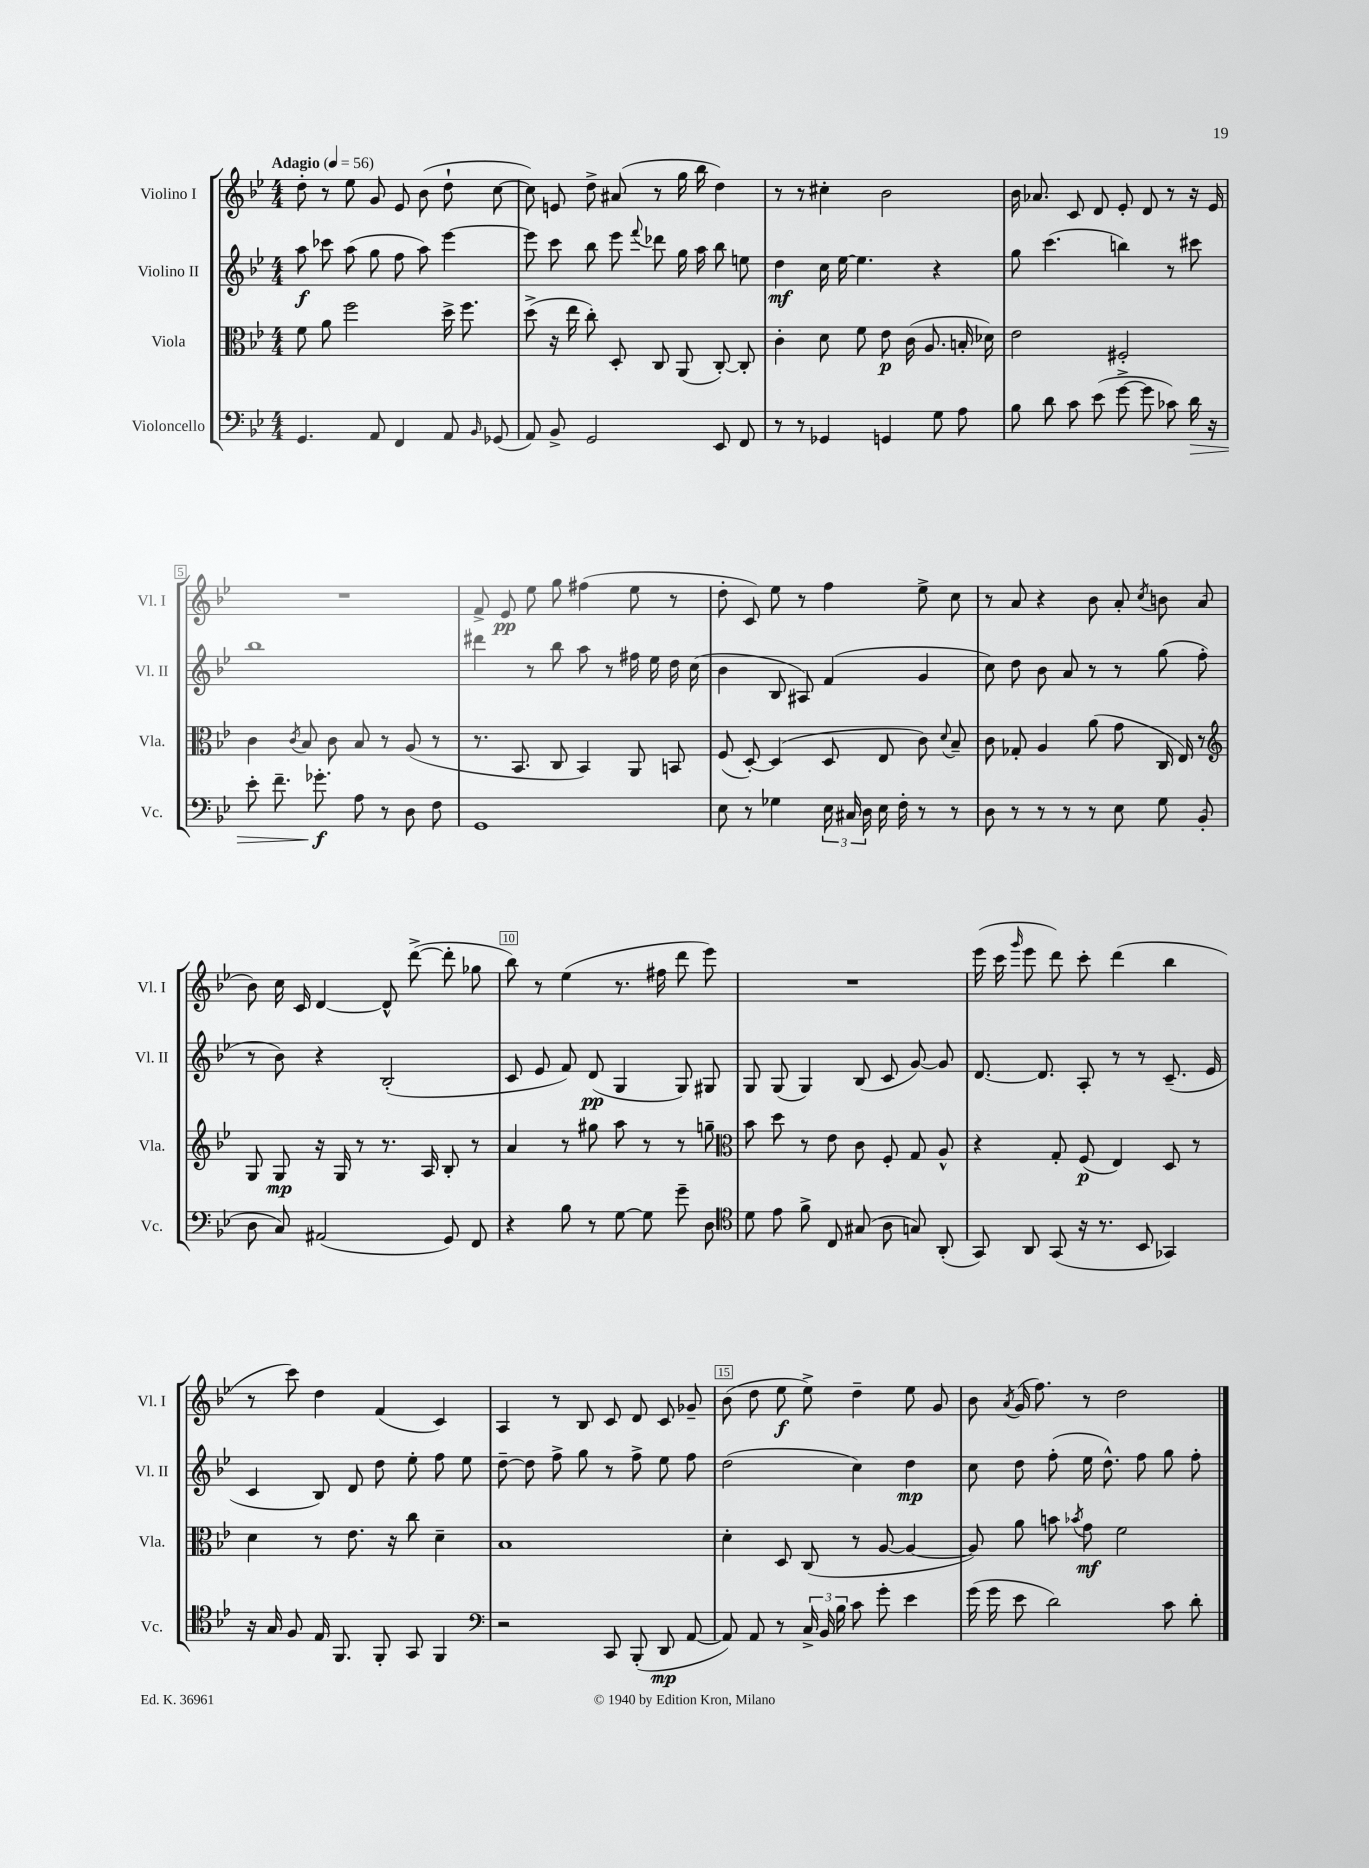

**kern	**kern	**kern	**kern
*staff4	*staff3	*staff2	*staff1
*clefF4	*clefC3	*clefG2	*clefG2
*k[b-e-]	*k[b-e-]	*k[b-e-]	*k[b-e-]
*M4/4	*M4/4	*M4/4	*M4/4
*MM56	*MM56	*MM56	*MM56
4.GG/	8f\	8aa\	8dd'\
.	8a\	8ccc-\	8r
.	2ff\	(8aa\	8ee-\
8AA/	.	8gg\	8g/
4FF/	.	8ff\	8e-/
.	.	8aa\)	(8b-\
8AA/	16dd^\	[4eee-\	8dd`\
.	8.ff\	.	.
16qqBB-/	.	.	.
(8GG-/	.	.	[8cc\
=	=	=	=
8AA/)	(8dd^\	8eee-\]	8cc\])
8BB-^/	16r	8ccc\	8e/
.	16ee-\	.	.
2GG/	8cc'\)	8bb-\	8dd^\
.	8D'/	8eee-\	(8a#/
.	.	8qqfff/	.
.	8C/	8ddd-\	8r
.	(8AA/	16gg\	16gg\
.	.	16aa\	16bb-\
8EE-/	[8C'/)	8bb-\	4dd\)
8FF/	8C'/]	8ee\	.
=	=	=	=
8r	4c'\	4dd\	8r
8r	.	.	8r
4GG-/	8d\	16cc\	4cc#'\
.	.	[16ee-\	.
.	8f\	4.ee-\]	.
4GG/	8e-\	.	2b-\
.	(16c\	.	.
.	8.A/	.	.
8G\	.	4r	.
8A\	16B'/	.	.
.	16d-\)	.	.
=	=	=	=
8B-\	2e-\	8gg\	16b-\
.	.	.	8.a-/
8d\	.	(4.ccc\	.
8c\	.	.	8c/
(8e-\	.	.	8d/
[8g^\	2F#'/	4bb\)	8e-'/
8g\]	.	.	8d/
8c-\)	.	8r	8r
16d\	.	8ccc#\	16r
16r	.	.	16e-/
=	=	=	=
8e-'\	4c\	1bb-	1r
8.f~\	.	.	.
.	8qc/	.	.
.	8B-/	.	.
8.g-'\	.	.	.
.	8c\	.	.
8A\	8B-/	.	.
8r	8r	.	.
8D\	(8A/	.	.
8F\	8r	.	.
=	=	=	=
1GG	8.r	4ddd#\	8f^/
.	.	.	8e-/
.	8.BB-/	.	.
.	.	8r	8ee-\
.	8C/	8bb-\	8gg\
.	4BB-/)	8aa\	(4ff#\
.	.	8r	.
.	8AA/	16ff#\	8ee-\
.	.	16ee-\	.
.	8BB/	16dd\	8r
.	.	(16cc\	.
=	=	=	=
8E-\	(8F/	4b-\	8dd'\
8r	[8D'/)	.	8c/)
4G-\	(4D/]	8B-/	8ee-\
.	.	8A#/)	8r
24E-\	8D/	(4f/	4ff\
24C#/	.	.	.
24D\	.	.	.
16E-\	8E-/	.	.
16F'\	.	.	.
8r	8c\)	4g/	8ee-^\
.	8qqd/	.	.
8r	8B-~/	.	8cc\
=	=	=	=
8D\	8c\	8cc\)	8r
8r	8G-'/	8dd\	8a/
8r	4A/	8b-\	4r
8r	.	8a/	.
8r	(8a\	8r	8b-\
8E-\	8g\	8r	8a'/
.	.	.	8qcc/
8G\	16C/	(8gg\	8b\
.	16E-/)	.	.
(8BB-'/	8r	8ff'\	(8a/
=	=	=	=
*	*clefG2	*	*
8D\	8G/	8r	8b-\)
8C/)	8G/	8b-\)	16cc\
.	.	.	16c/
(2AA#/	16r	4r	[4d/
.	16G/	.	.
.	8r	.	.
.	8.r	(2B-'/	8d^^/]
.	.	.	([8ddd^\
.	16A/	.	.
8GG/)	8B-'/	.	8ddd'\]
8FF/	8r	.	8gg-\
=	=	=	=
4r	4a/	8c/	8bb-\)
.	.	8e-/	8r
8B-\	8r	8f/)	(4ee-\
8r	8gg#\	(8d/	.
[8G\	8aa\	4G/	8.r
8G\]	8r	.	.
.	.	.	16ff#\
8g~\	8r	8G/)	8ddd\
8D\	8gg~\	8G#/	8eee-\)
=	=	=	=
*clefC4	*clefC3	*	*
8d\	8b-\	8G/	1r
8e-\	8dd\	(8G/	.
8f^\	8r	4G/)	.
8C/	8e-\	.	.
(8G#/	8c\	(8B-/	.
8A\	8F'/	8c/	.
8G/)	8G/	[8g/)	.
(8AA'/	8A^^/	8g/]	.
=	=	=	=
8GG/)	4r	[8.d/	(16eee-\
.	.	.	16ccc\
.	.	.	16qqggg/
8AA/	.	.	8eee-\
.	.	8.d/]	.
(8GG/	8G'/	.	8ddd\)
16r	(8F/	8A'/	8ccc'\
8.r	.	.	.
.	4E-/)	8r	(4ddd\
8BB-/	.	8r	.
4GG-/)	8D/	(8.c~/	4bb-\
.	8r	.	.
.	.	16e-/	.
=	=	=	=
16r	4d\	4c/	8r
16G/	.	.	.
8F/	.	.	8ccc\)
16E-/	8r	8B-/)	4dd\
8.FF/	.	.	.
.	8.e-\	8d/	.
8FF'/	.	8dd\	(4f/
.	16r	.	.
8GG/	8cc\	8ee-'\	.
4FF/	4d~\	8ff\	4c/)
.	.	8ee-\	.
=	=	=	=
*clefF4	*	*	*
2r	1B-	[8dd~\	4A/
.	.	8dd\]	.
.	.	8ff^\	8r
.	.	8gg\	8B-/
8CC/	.	8r	8c/
(8BBB-'/	.	8ff^\	8d/
8DD/	.	8ee-\	8c/
[8AA/	.	8ff\	8g-~/
=	=	=	=
8AA/])	4d'\	(2dd\	(8b-\
8AA/	.	.	8dd\
8r	8D/	.	8ee-\
24C^/	(8C/	.	8ee-^\)
24BB-/	.	.	.
24B-\	.	.	.
8c\	8r	4cc\)	4dd~\
8g'\	[8A/	.	.
4e-\	4A/_	4dd\	8ee-\
.	.	.	8g/
=	=	=	=
(16g\	8A/])	8cc\	8b-\
16g\	.	.	.
.	.	.	8qa/
8e-\	8a\	8dd\	(16g/
.	.	.	8.ff\)
2d\)	8b\	(8ff'\	.
.	8qb-/	.	.
.	8g\	16ee-\	8r
.	.	8.dd^^\)	.
.	2f\	.	2dd\
.	.	8ff\	.
8c\	.	8gg\	.
8d'\	.	8ff'\	.
==	==	==	==
*-	*-	*-	*-
